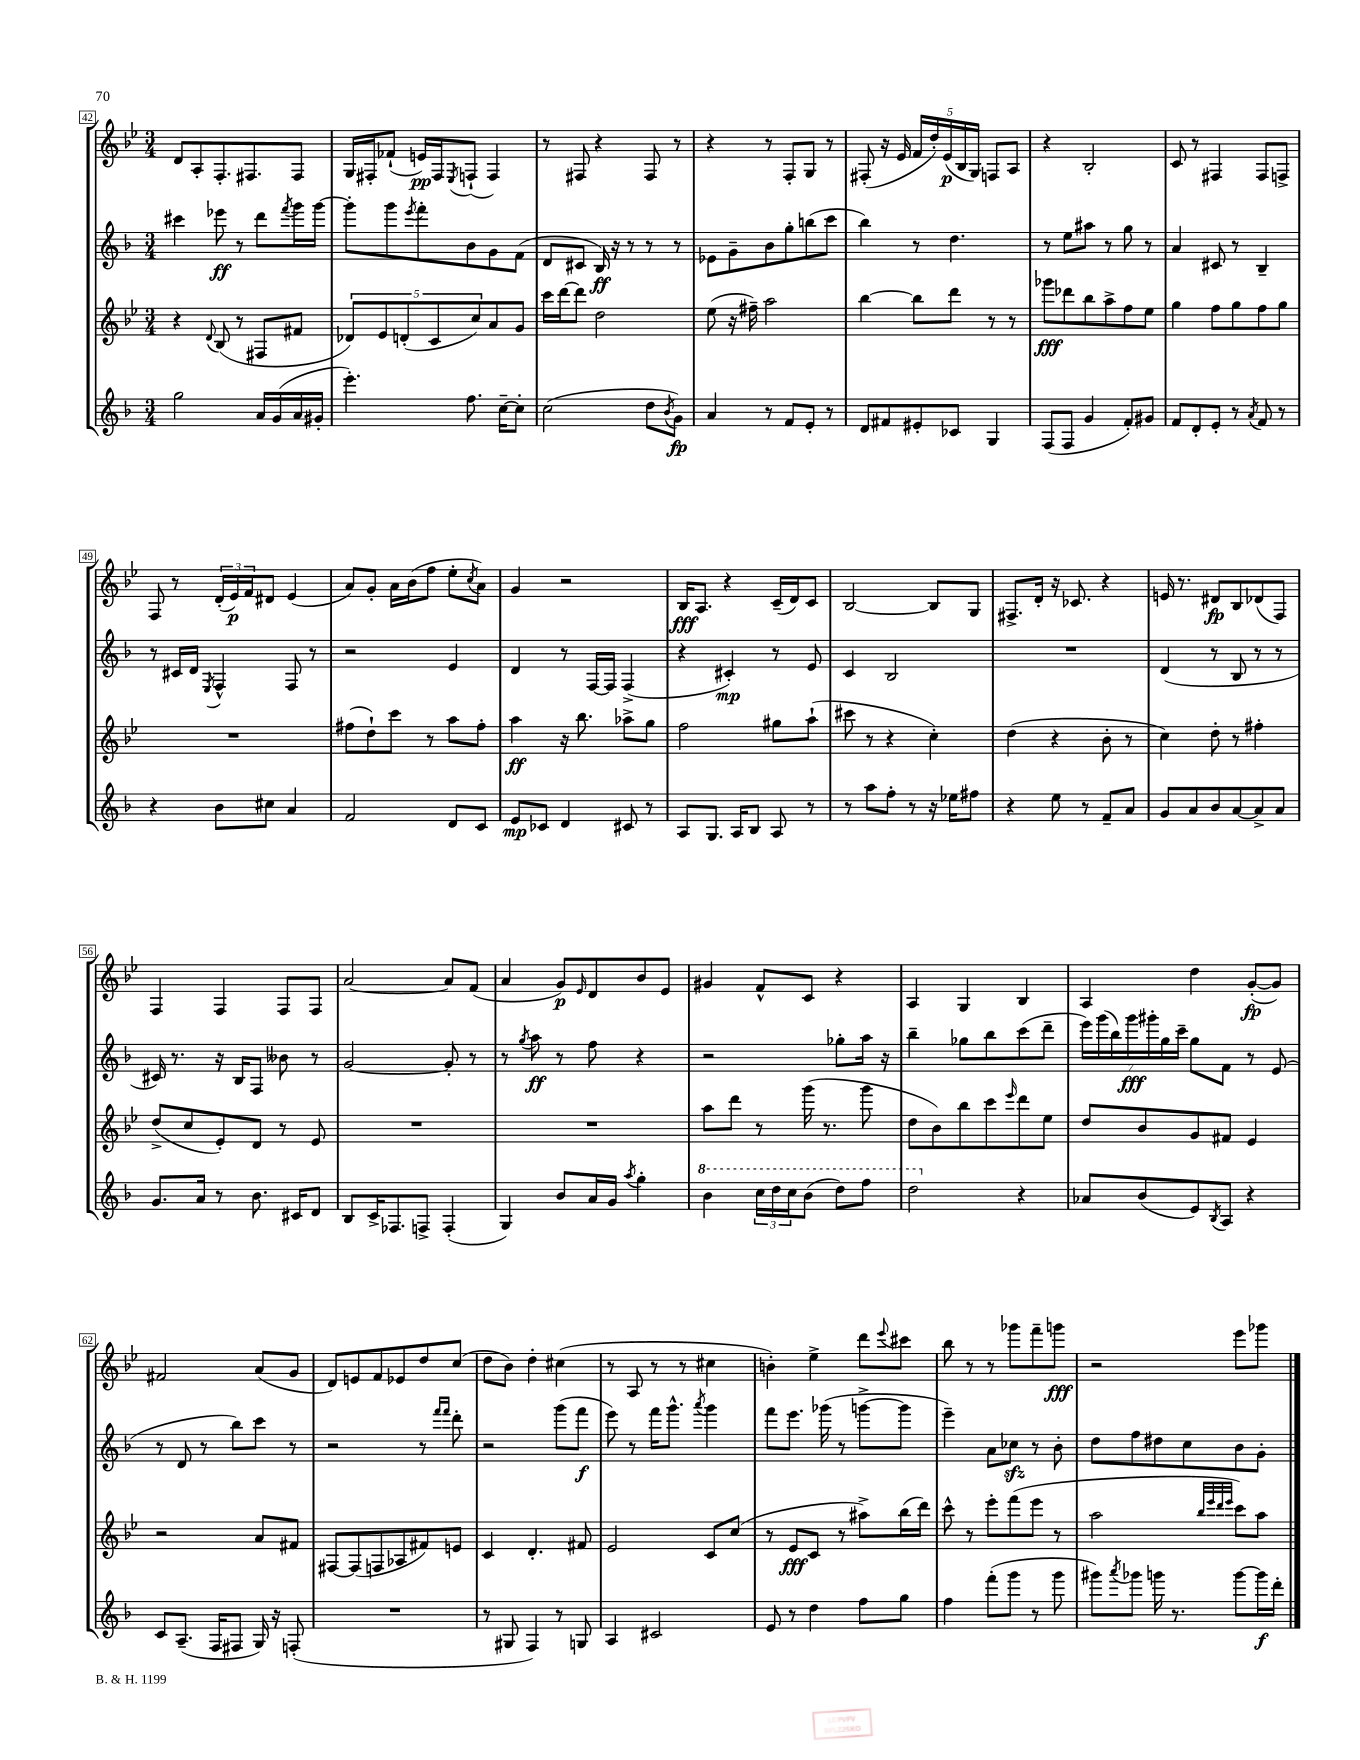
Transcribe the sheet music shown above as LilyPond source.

<<
\new StaffGroup <<
\new Staff = "s0" {
    \clef treble \key bes \major \numericTimeSignature \time 3/4
    d'8 a8-. f8.-. fis8. fis8 |
    g16 fis16-. fes'8-!( e'16\pp) fis16 \acciaccatura { ees8 } f8-!( f4) |
    r8 fis8 r4 fis8 r8 |
    r4 r8 f8-. g8 r8 |
    fis8-.( r16 ees'16 \tuplet 5/4 { f'16 d''16-.) ees'16\p( bes16 g16) } f8 a8 |
    r4 bes2-. |
    c'8 r8 fis4 fis8 f8-> |
    f8 r8 \tuplet 3/2 { d'16-.( ees'16\p) f'16 } dis'8 ees'4( |
    a'8) g'8-. a'16 bes'16( f''8 ees''8-. \acciaccatura { c''8 } a'8) |
    g'4 r2 |
    bes16\fff a8. r4 c'16--( d'16) c'8 |
    bes2~ bes8 g8 |
    fis8.-> d'16-. r16 ces'8. r4 |
    e'16 r8. dis'8\fp bes8 des'8( f8) |
    f4 f4 f8 f8 |
    a'2~ a'8 f'8( |
    a'4 g'8\p) \grace { ees'16 } d'8 bes'8 ees'8 |
    gis'4 f'8-^ c'8 r4 |
    a4 g4 bes4 |
    a4 d''4 g'8~-.\fp( g'8) |
    fis'2 a'8( g'8 |
    d'8) e'8 f'8 ees'8 d''8 c''8( |
    d''8 bes'8) d''4-. cis''4( |
    r8 a8 r8 r8 cis''4 |
    b'4-.) ees''4-> d'''8 \appoggiatura { ees'''8 } cis'''8 |
    bes''8 r8 r8 ges'''8 f'''8-- g'''8\fff |
    r2 ees'''8 ges'''8 \bar "|." |
}
\new Staff = "s1" {
    \clef treble \key f \major \numericTimeSignature \time 3/4
    cis'''4 ees'''8\ff r8 d'''8 \acciaccatura { f'''8 } g'''16 g'''16~ |
    g'''8-. g'''8 \acciaccatura { e'''8 } f'''8-. bes'8 g'8 f'8( |
    d'8 cis'8 bes16\ff) r16 r8 r8 r8 |
    ees'8 g'8-- bes'8 g''8-. b''8( c'''8 |
    bes''4) r8 d''4. |
    r8 e''8 ais''8 r8 g''8 r8 |
    a'4 cis'8 r8 bes4-- |
    r8 cis'16 d'16 \acciaccatura { e8 } f4-^ f8 r8 |
    r2 e'4 |
    d'4 r8 f16~ f16 f4->( |
    r4 cis'4-.\mp) r8 e'8 |
    c'4 bes2 |
    R2. |
    d'4( r8 bes8 r8 r8 |
    cis'16) r8. r16 bes16 f8 beses'8 r8 |
    g'2~ g'8-. r8 |
    r8 \acciaccatura { g''8 } a''8\ff r8 f''8 r4 |
    r2 ges''8-. a''16 r16 |
    bes''4-- ges''8 bes''8 c'''8( d'''8-- |
    \tuplet 7/4 { e'''16) g'''16( bes''16) g'''16\fff gis'''16-. g''16 c'''16-- } g''8 f'8 r8 e'8( |
    r8 d'8 r8 bes''8) c'''8 r8 |
    r2 r8 \grace { f'''16 f'''16 } d'''8-. |
    r2 g'''8( f'''8\f |
    e'''8) r8 f'''16 g'''8.-^ \acciaccatura { a'''8 } g'''4 |
    f'''8 e'''8. ges'''16( r8 g'''8~-> g'''8 |
    e'''4--) a'8 ces''8\sfz r8 bes'8-. |
    d''8 f''8 dis''8 c''8 bes'8 g'8-. \bar "|." |
}
\new Staff = "s2" {
    \clef treble \key bes \major \numericTimeSignature \time 3/4
    r4 \appoggiatura { d'8 } bes8( r8 fis8 fis'8 |
    \tuplet 5/4 { des'8) ees'8 d'8-.( c'8 c''8) } a'8 g'8 |
    c'''16 d'''16~ d'''8 d''2 |
    ees''8( r16 fis''16--) a''2 |
    bes''4~ bes''8 d'''8 r8 r8 |
    ges'''8\fff des'''8 bes''8 a''8-> f''8 ees''8 |
    g''4 f''8 g''8 f''8 g''8 |
    R2. |
    fis''8( d''8-!) c'''8 r8 a''8 fis''8-. |
    a''4\ff r16 bes''8. aes''8-> g''8 |
    f''2 gis''8 a''8-!( |
    cis'''8 r8 r4 c''4-.) |
    d''4( r4 bes'8-. r8 |
    c''4) d''8-. r8 fis''4-. |
    d''8->( c''8 ees'8-.) d'8 r8 ees'8 |
    R2. |
    R2. |
    a''8 d'''8 r8 g'''16( r8. g'''8 |
    d''8 bes'8) bes''8 c'''8 \grace { ees'''16 } d'''8 ees''8 |
    d''8 bes'8 g'8 fis'8 ees'4 |
    r2 a'8 fis'8 |
    fis8~ fis8( f8 aes8 fis'8) e'8 |
    c'4 d'4.-. fis'8 |
    ees'2 c'8 c''8( |
    r8 ees'8\fff c'8 r8 ais''8->) bes''16( d'''16) |
    c'''8-^ r8 ees'''8-. f'''8( ees'''8 r8 |
    a''2 \grace { bes''32 ees'''32 d'''32 ees'''32 } c'''8) a''8 \bar "|." |
}
\new Staff = "s3" {
    \clef treble \key f \major \numericTimeSignature \time 3/4
    g''2 a'16 g'16( a'16 gis'16-. |
    e'''4.-.) f''8. c''16~-- c''8-. |
    c''2( d''8 \acciaccatura { bes'8 } g'8\fp) |
    a'4 r8 f'8 e'8-. r8 |
    d'8 fis'8 eis'8-. ces'8 g4 |
    f8( f8 g'4 f'8-.) gis'8 |
    f'8 d'8-. e'8-. r8 \acciaccatura { a'8 } f'8 r8 |
    r4 bes'8 cis''8 a'4 |
    f'2 d'8 c'8 |
    e'8\mp ces'8 d'4 cis'8 r8 |
    a8 g8. a16 bes8 a8 r8 |
    r8 a''8 f''8-. r8 r16 ees''16 fis''8 |
    r4 e''8 r8 f'8-- a'8 |
    g'8 a'8 bes'8 a'8~ a'8-> a'8 |
    g'8. a'16 r8 bes'8. cis'16 d'8 |
    bes8 c'16-> fes8. f8-> f4-.( |
    g4) bes'8 a'16 g'16 \acciaccatura { a''8 } g''4-. |
    \ottava #1 bes''4 \tuplet 3/2 { c'''16 d'''16 c'''16 } bes''8( d'''8) f'''8 |
    d'''2 \ottava #0 r4 |
    aes'8 bes'8( e'8) \acciaccatura { bes8 } a8 r4 |
    c'8 a8.--( f16 fis8 g16) r16 f8-.( |
    R2. |
    r8 gis8 f4) r8 g8 |
    a4 cis'2 |
    e'8 r8 d''4 f''8 g''8 |
    f''4 f'''8-.( g'''8 r8 g'''8 |
    gis'''8) \acciaccatura { a'''8 } ges'''8 g'''16 r8. g'''8~ g'''16\f d'''16-. \bar "|." |
}
>>
>>
\layout { \context { \Score currentBarNumber = #42 \override BarNumber.stencil = #(make-stencil-boxer 0.1 0.3 ly:text-interface::print) } }
